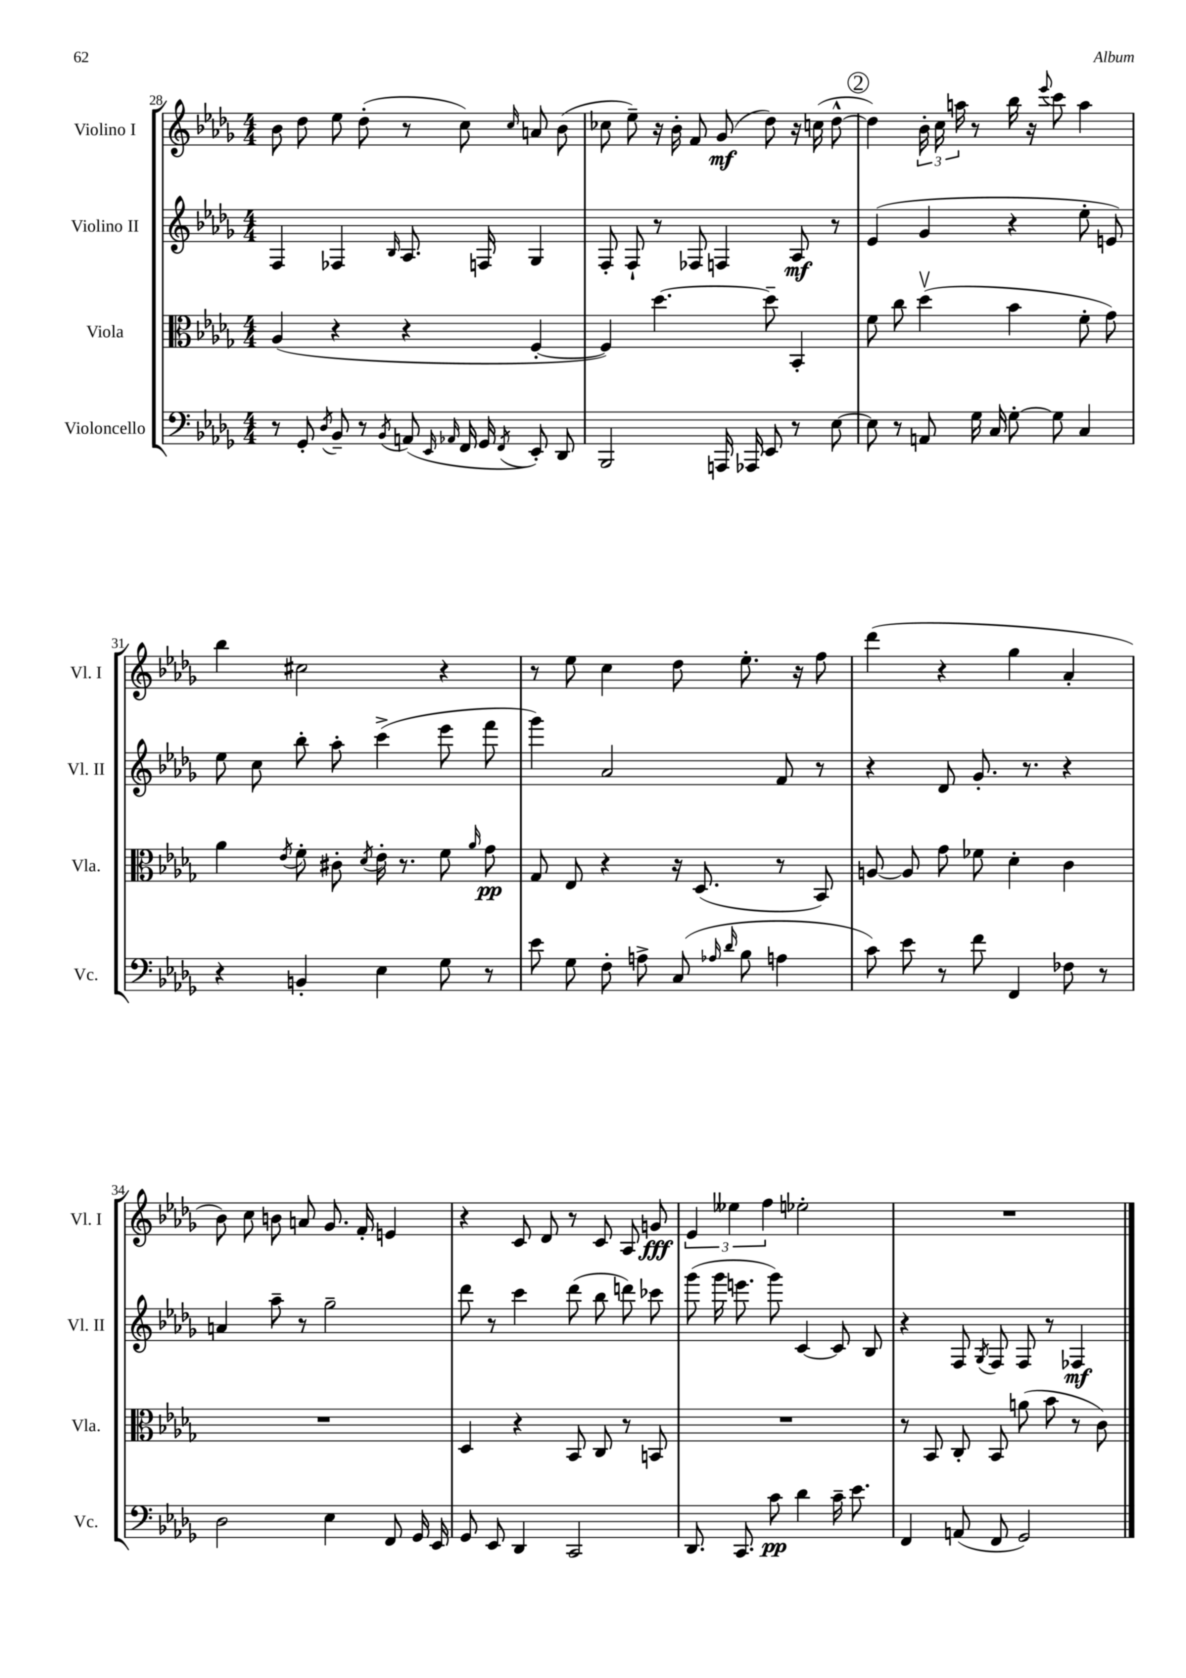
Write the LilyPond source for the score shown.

<<
\new StaffGroup <<
\new Staff = "s0" \with { instrumentName = "Violino I" shortInstrumentName = "Vl. I" } {
    \clef treble \key des \major \numericTimeSignature \time 4/4
    \autoBeamOff bes'8 des''8 ees''8 des''8-.( r8 c''8) \grace { c''16 } a'8 bes'8( |
    ces''8 ees''8--) r16 bes'16-. f'8 ges'8\mf( des''8) r16 c''16( des''8~-^ |
    \mark \markup { \circle "2" } des''4) \tuplet 3/2 { bes'16-. c''16 a''16 } r8 bes''16 r16 \appoggiatura { ees'''8 } c'''8 a''4 |
    bes''4 cis''2 r4 |
    r8 ees''8 c''4 des''8 ees''8.-. r16 f''8 |
    des'''4( r4 ges''4 aes'4-. |
    bes'8) c''8 b'8 a'8 ges'8. f'16-. e'4 |
    r4 c'8 des'8 r8 c'8 aes8 g'8\fff |
    \tuplet 3/2 { ees'4 eeses''4 f''4 } ees''2-. |
    R1 \bar "|." |
}
\new Staff = "s1" \with { instrumentName = "Violino II" shortInstrumentName = "Vl. II" } {
    \clef treble \key des \major \numericTimeSignature \time 4/4
    \autoBeamOff f4 fes4 \grace { bes16 } aes8. f16 ges4 |
    f8-. f8-! r8 fes8 f4 aes8\mf r8 |
    \mark \markup { \circle "2" } ees'4( ges'4 r4 ees''8-. e'8) |
    ees''8 c''8 bes''8-. aes''8-. c'''4->( ees'''8 f'''8 |
    ges'''4) aes'2 f'8 r8 |
    r4 des'8 ges'8.-. r8. r4 |
    a'4 aes''8-- r8 ges''2-- |
    des'''8 r8 c'''4 des'''8( bes''8 d'''8) ces'''8 |
    ges'''8( ges'''16 e'''8. ges'''8) c'4~ c'8 bes8 |
    r4 f8 \acciaccatura { ges8 } f8 f8 r8 fes4\mf \bar "|." |
}
\new Staff = "s2" \with { instrumentName = "Viola" shortInstrumentName = "Vla." } {
    \clef alto \key des \major \numericTimeSignature \time 4/4
    \autoBeamOff aes4( r4 r4 f4~-. |
    f4) des''4.~ des''8-- bes,4-. |
    \mark \markup { \circle "2" } f'8 c''8 des''4\upbow( bes'4 f'8-. ges'8) |
    aes'4 \acciaccatura { ees'8 } f'8-. cis'8-. \acciaccatura { des'8 } ees'16-. r8. f'8 \grace { aes'16 } ges'8\pp |
    ges8 ees8 r4 r16 des8.( r8 bes,8) |
    a8~ a8 ges'8 fes'8 des'4-. c'4 |
    R1 |
    des4 r4 bes,8 c8 r8 b,8 |
    R1 |
    r8 bes,8 c8-. bes,8 a'8( bes'8 r8 c'8) \bar "|." |
}
\new Staff = "s3" \with { instrumentName = "Violoncello" shortInstrumentName = "Vc." } {
    \clef bass \key des \major \numericTimeSignature \time 4/4
    \autoBeamOff r8 ges,8-. \acciaccatura { des8 } bes,8-- r8 \acciaccatura { bes,8 } a,8( \grace { ees,16 aes,16 } f,16 ges,16 \acciaccatura { f,8 } ees,8-.) des,8 |
    bes,,2 a,,16 aes,,16 ees,8 r8 ees8~ |
    \mark \markup { \circle "2" } ees8 r8 a,8 ges16 c16 ges8~-. ges8 c4 |
    r4 b,4-. ees4 ges8 r8 |
    ees'8 ges8 f8-. a8-> c8( \grace { aes16 des'16 } bes8 a4 |
    c'8) ees'8 r8 f'8 f,4 fes8 r8 |
    des2 ees4 f,8 ges,16 ees,16 |
    ges,8 ees,8 des,4 c,2 |
    des,8. c,8. c'8\pp des'4 c'16-- ees'8. |
    f,4 a,8( f,8 ges,2) \bar "|." |
}
>>
>>
\layout { \context { \Score currentBarNumber = #28 } }
